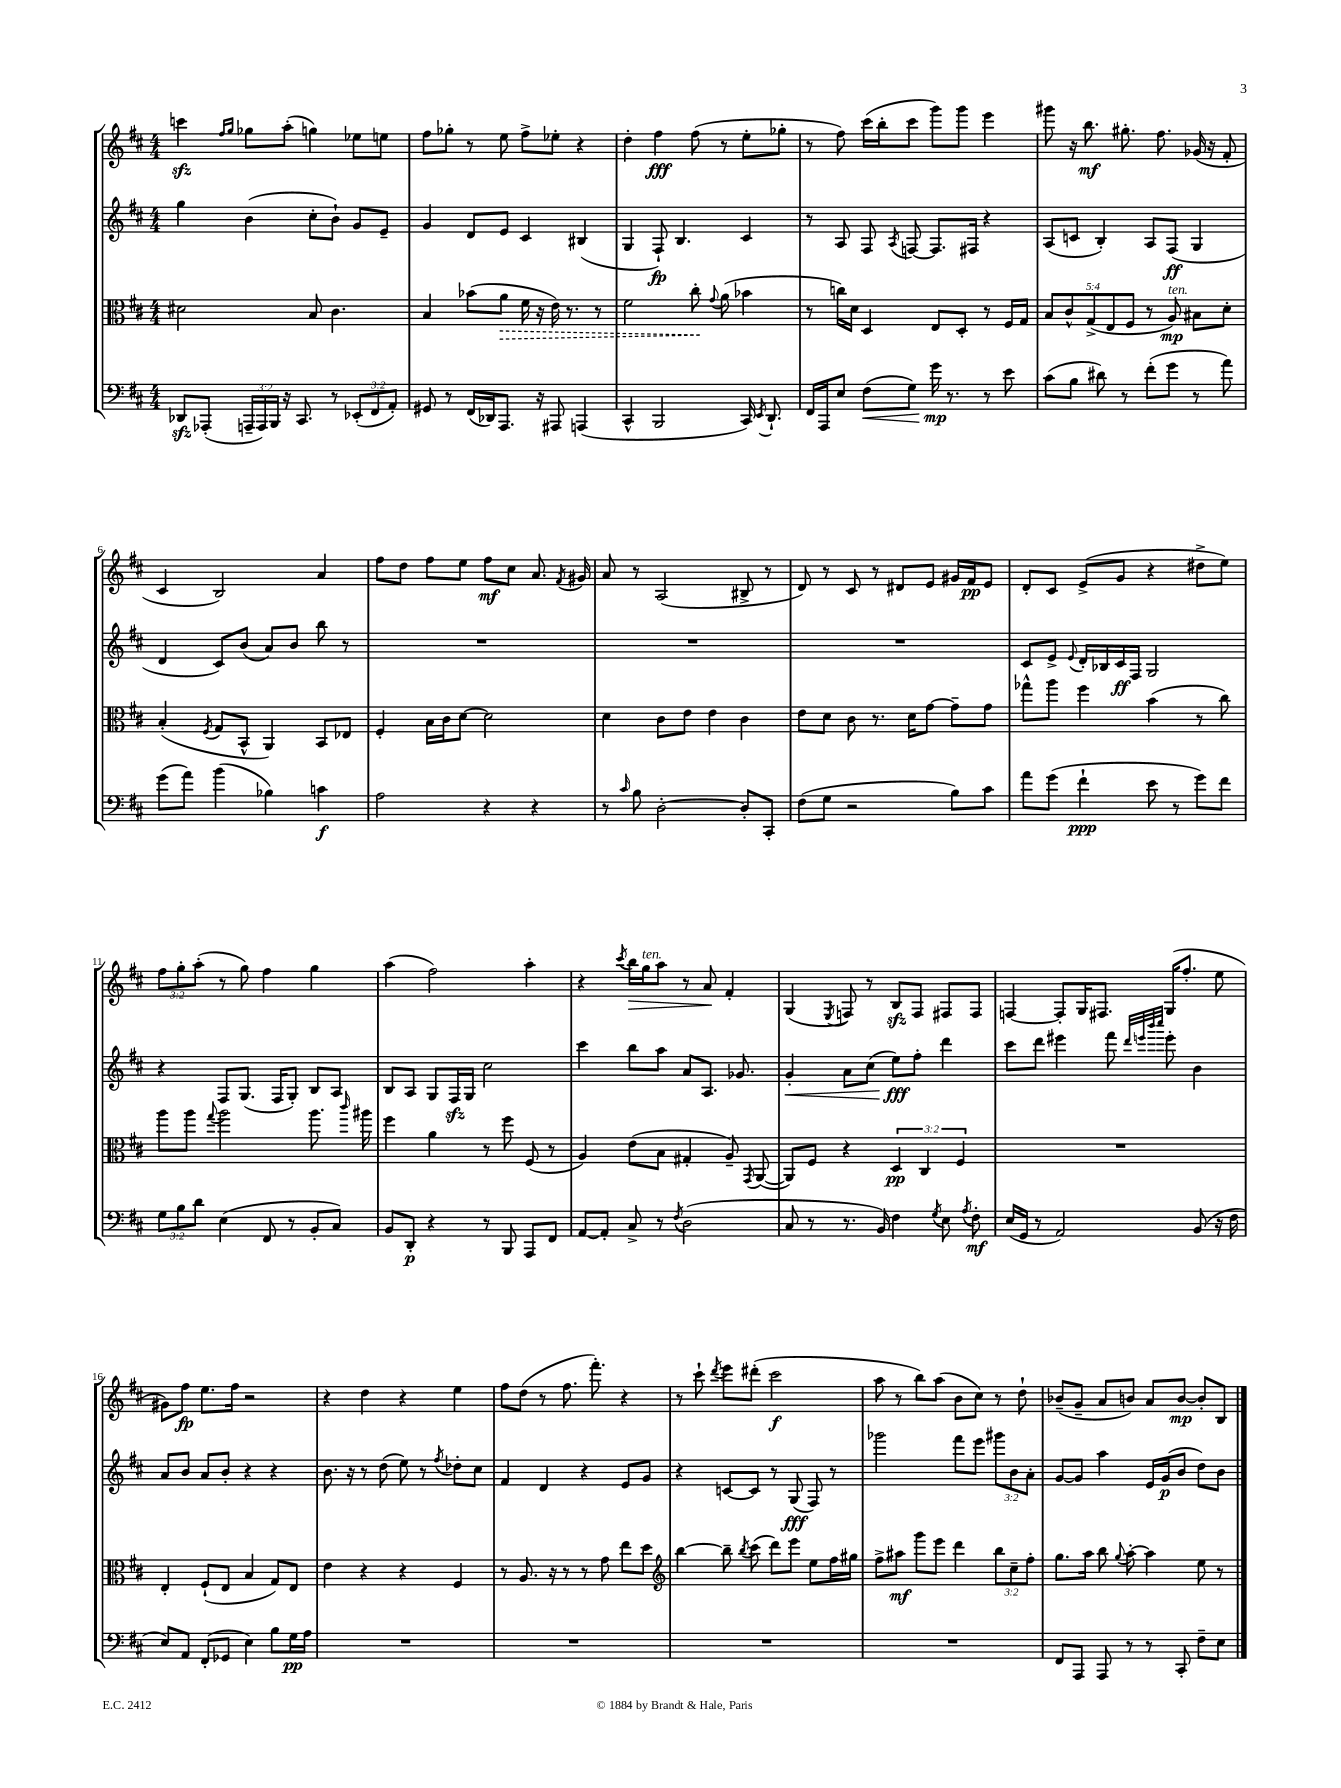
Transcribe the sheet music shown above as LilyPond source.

<<
\new StaffGroup <<
\new Staff = "s0" {
    \clef treble \key d \major \numericTimeSignature \time 4/4 \override Staff.TupletNumber.text = #tuplet-number::calc-fraction-text
    \autoBeamOff c'''4\sfz \grace { fis''16[ g''16] } ges''8[ a''8]-.( g''4) ees''8[ e''8] |
    fis''8[ ges''8]-. r8 e''8 fis''8[-> ees''8]-. r4 |
    d''4-. fis''4\fff fis''8( r8 e''8[-. ges''8]-. |
    r8 fis''8) cis'''16[( b''16-. cis'''8] g'''8[) g'''8] e'''4 |
    gis'''8 r16 b''8.\mf gis''8.-. fis''8. ges'16( r16 fis'8-. |
    cis'4 b2) a'4 |
    fis''8[ d''8] fis''8[ e''8] fis''8[\mf cis''8] a'8. \acciaccatura { fis'8 } gis'16 |
    a'8 r8 a2( bis8-> r8 |
    d'8) r8 cis'8 r8 dis'8[ e'8] gis'16[ fis'16\pp e'8] |
    d'8[-. cis'8] e'8[->( g'8] r4 dis''8[-> e''8]) |
    \tuplet 3/2 { fis''8[ g''8-. a''8]-.( } r8 g''8) fis''4 g''4 |
    a''4( fis''2) a''4-. |
    r4 \acciaccatura { cis'''8 } b''16[\> g''16^\markup { \italic "ten." } a''8] r8 a'8\! fis'4-. |
    g4( \acciaccatura { e8 } f8) r8 b8[\sfz f8] fis8[ fis8] |
    f4~ f8[-. g16 fis8.] g16[( fis''8.]-. e''8 |
    gis'8[) fis''8]\fp e''8.[ fis''16] r2 |
    r4 d''4 r4 e''4 |
    fis''8[ d''8]( r8 fis''8. fis'''8.-.) r4 |
    r8 cis'''8-! \acciaccatura { d'''8 } e'''8[ dis'''8]-.( cis'''2\f |
    a''8 r8 b''8[) a''8]( b'8[ cis''8]) r8 d''8-! |
    bes'8[--( g'8]-- a'8[ b'8]) a'8[ b'8]~\mp b'8[-. b8] \bar "|." |
}
\new Staff = "s1" {
    \clef treble \key d \major \numericTimeSignature \time 4/4 \override Staff.TupletNumber.text = #tuplet-number::calc-fraction-text
    \autoBeamOff g''4 b'4( cis''8[-. b'8]-!) g'8[ e'8]-- |
    g'4 d'8[ e'8] cis'4 bis4( |
    g4 fis8-!\fp) b4. cis'4 |
    r8 a8 fis8 \acciaccatura { a8 } f8~ f8.[ fis16] r4 |
    a8[( c'8] b4-.) a8[ fis8]\ff( g4 |
    d'4 cis'8[) b'8]( a'8[) b'8] b''8 r8 |
    R1 |
    R1 |
    R1 |
    cis'8[ e'8]-> \appoggiatura { e'8 } d'16[-. bes16 cis'16\ff fis16] g2 |
    r4 fis8[ g8.]( fis16[ g8]-.) b8[ a8] |
    b8[ a8] g8[ fis16\sfz g16] cis''2 |
    cis'''4 b''8[ a''8] a'8[ a8.] ges'8. |
    g'4-.\< a'8[ cis''8]( e''8[\fff\!) fis''8]-. d'''4 |
    cis'''8[ d'''8] eis'''4 fis'''8 \grace { d'''32[ e'''32 b'''32 cis''''32] } e'''8-. b'4 |
    a'8[ b'8] a'8[ b'8]-. r4 r4 |
    b'8. r16 r8 d''8( e''8) r8 \acciaccatura { fis''8 } des''8[-. cis''8] |
    fis'4 d'4 r4 e'8[ g'8] |
    r4 c'8[~ c'8] r8 g8\fff( fis8) r8 |
    ges'''2 fis'''8[ e'''8] \tuplet 3/2 { gis'''8[ b'8 a'8]-. } |
    g'8[~ g'8] a''4 e'16[ g'16\p( b'8] d''8[) b'8] \bar "|." |
}
\new Staff = "s2" {
    \clef alto \key d \major \numericTimeSignature \time 4/4 \override Staff.TupletNumber.text = #tuplet-number::calc-fraction-text
    \autoBeamOff dis'2 b8 cis'4. |
    b4 bes'8[( \once \override Hairpin.style = #'dashed-line a'8]\> fis'16 r16 e'16) r8. r8 |
    fis'2 cis''8-.\! \appoggiatura { g'8 } a'8( bes'4 |
    r8 c''16[) d'16] d4 e8[ d8]-. r8 fis16[ g16] |
    \tuplet 5/4 { b8[ cis'8-^ g8->( e8 fis8] } r8 a8\mp^\markup { \italic "ten." }) bis8[ d'8]-. |
    b4-.( \acciaccatura { fis8 } g8[ b,8]-^ a,4) b,8[ ees8] |
    fis4-. b16[ cis'16 d'8]~ d'2 |
    d'4 cis'8[ e'8] e'4 cis'4 |
    e'8[ d'8] cis'8 r8. d'16[ g'8]~ g'8[-- g'8] |
    ges''8[-^ a''8] fis''4 b'4( r8 cis''8) |
    a''8[ a''8] \appoggiatura { g''8 } a''2 a''8. \grace { cis'''16 } ais''16 |
    fis''4 a'4 r8 fis''8 fis8( r8 |
    a4) e'8[( b8] gis4-. a8--) \acciaccatura { g,8 } a,8~( |
    a,8[) fis8] r4 \tuplet 3/2 { d4\pp cis4 fis4 } |
    R1 |
    e4-. fis8[-!( e8] b4 g8[) e8] |
    e'4 r4 r4 fis4 |
    r8 a8. r16 r8 r8 g'8 e''8[ d''8] |
    \clef treble b''4~ b''8-- \acciaccatura { b''8 } cis'''8( d'''8[) e'''8] e''8[ fis''16 gis''16] |
    fis''8[-> ais''8]\mf g'''8[ e'''8] d'''4 \tuplet 3/2 { b''8[ cis''8-- fis''8]-. } |
    g''8.[ a''16] b''8 \appoggiatura { g''8 } a''8~-. a''4 e''8 r8 \bar "|." |
}
\new Staff = "s3" {
    \clef bass \key d \major \numericTimeSignature \time 4/4 \override Staff.TupletNumber.text = #tuplet-number::calc-fraction-text
    \autoBeamOff des,8[\sfz aes,,8]-.( \tuplet 3/2 { a,,16[-- a,,16) b,,16] } r16 cis,8. r8 \tuplet 3/2 { ees,8[-.( fis,8 a,8]-.) } |
    gis,8 r8 fis,16[( des,16) a,,8.] r16 ais,,8 a,,4( |
    cis,4-^ b,,2 cis,16) \acciaccatura { e,8 } d,8.-! |
    fis,16[ a,,16 e8] fis8[\<( g8]) g'16\mp\! r8. r8 e'8 |
    cis'8[( b8] dis'8) r8 fis'8[-.( g'8] r8 a'8) |
    g'8[( a'8]) b'4( bes4) c'4\f |
    a2 r4 r4 |
    r8 \grace { cis'16 } b8 d2~-. d8[-. cis,8]-. |
    fis8[( g8] r2 b8[) cis'8] |
    a'8[ g'8]( fis'4-!\ppp e'8 r8 g'8[) fis'8] |
    \tuplet 3/2 { g8[ b8 d'8] } e4( fis,8 r8 b,8[-. cis8]) |
    b,8[ d,8]-.\p r4 r8 b,,8 a,,8[ fis,8] |
    a,8[~ a,8]-. cis8-> r8 \acciaccatura { fis8 } d2( |
    cis8 r8 r8. b,16) fis4 \acciaccatura { g8 } e8 \acciaccatura { a8 } fis8-.\mf |
    e16[( g,16] r8 a,2) b,8( r16 fis16 |
    e8[) a,8] fis,8[-.( ges,8] e4) b8[ g16\pp a16] |
    R1 |
    R1 |
    R1 |
    R1 |
    fis,8[ a,,8] a,,8 r8 r8 cis,8-. fis8[-- e8] \bar "|." |
}
>>
>>
